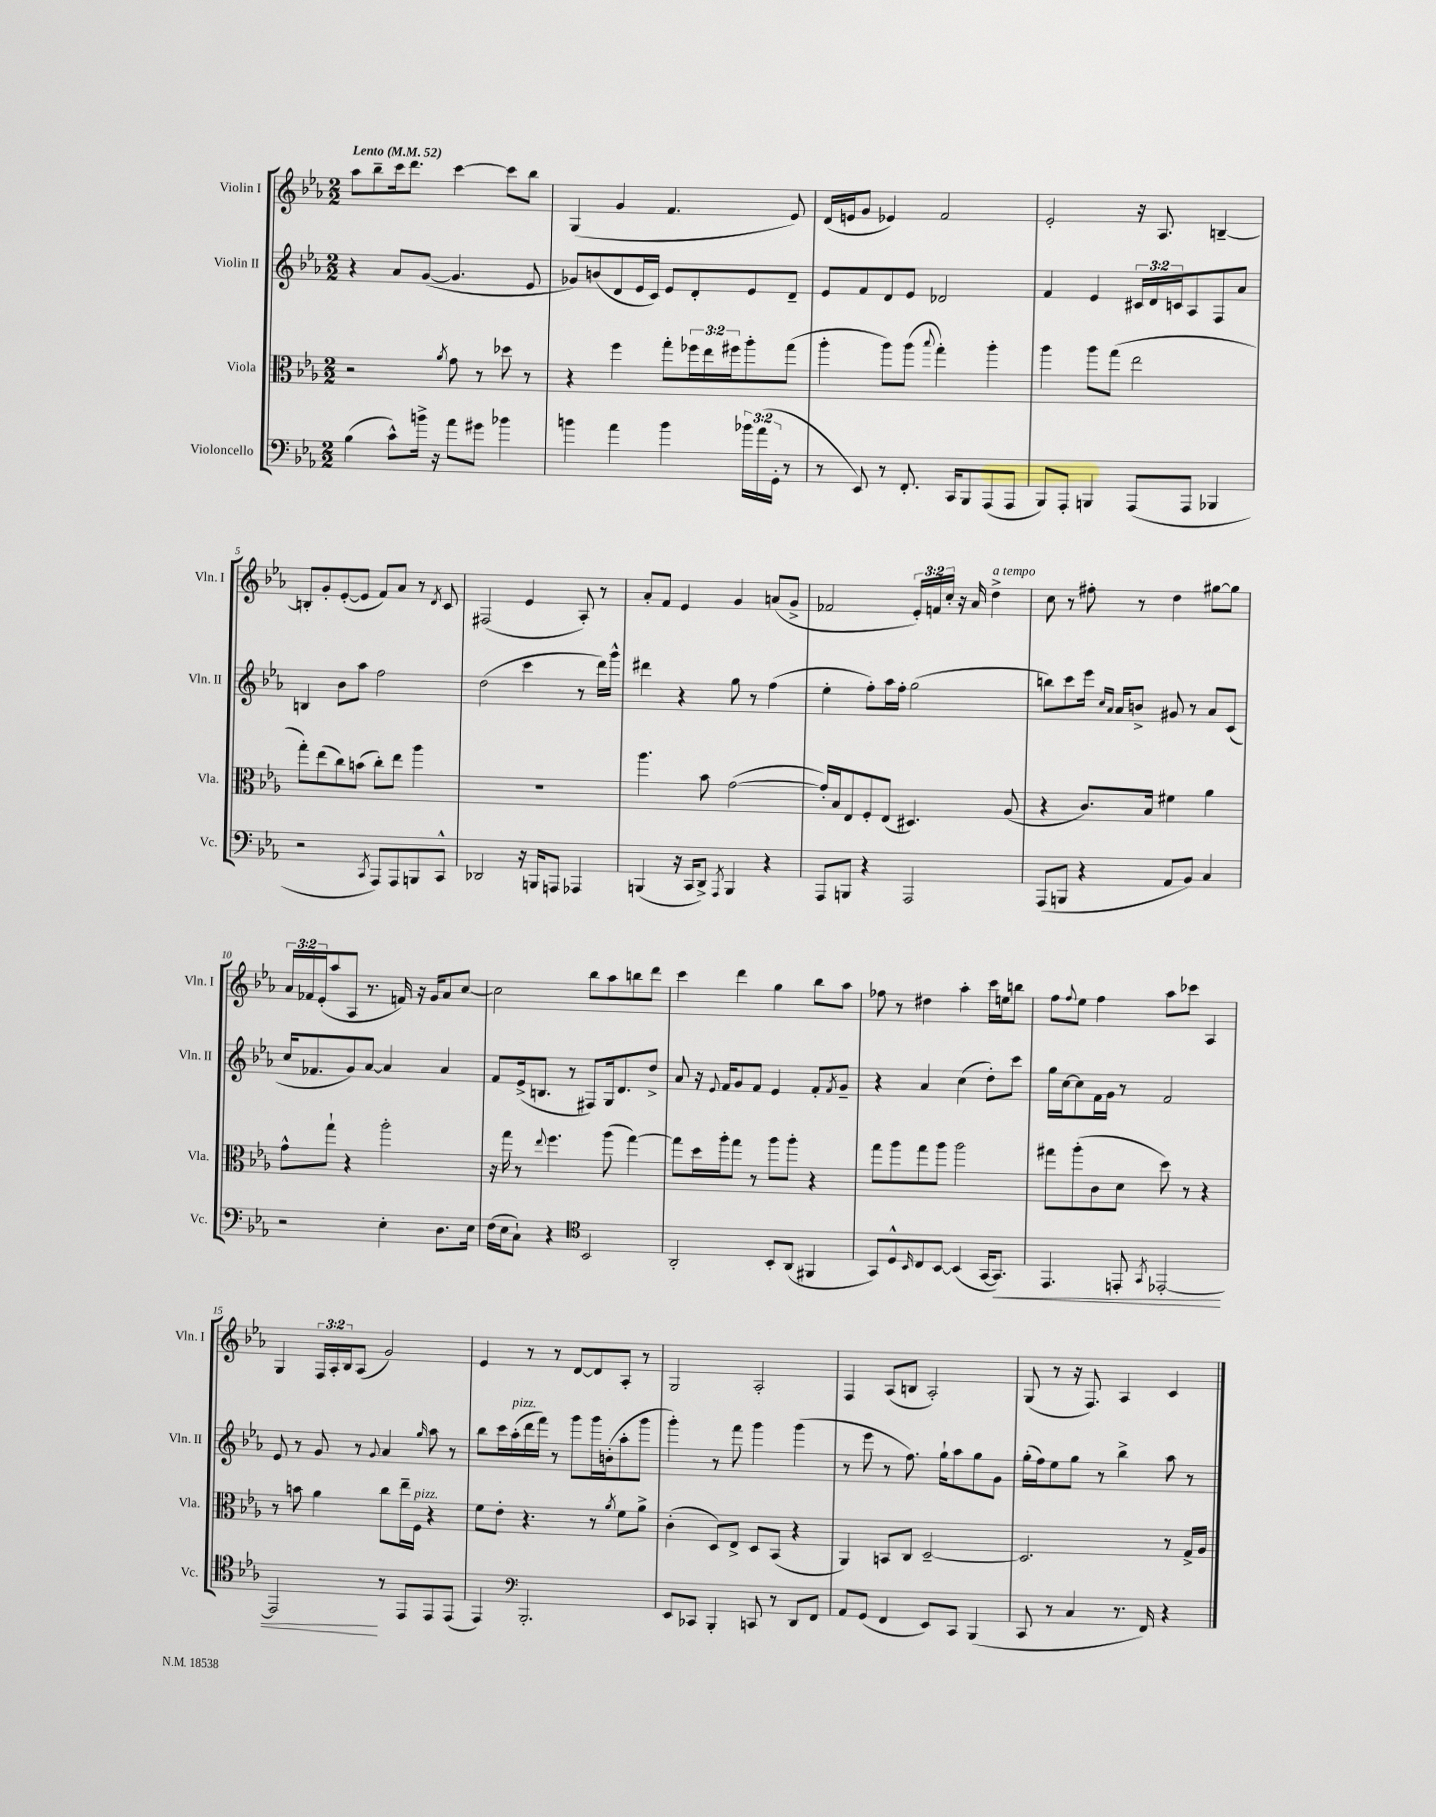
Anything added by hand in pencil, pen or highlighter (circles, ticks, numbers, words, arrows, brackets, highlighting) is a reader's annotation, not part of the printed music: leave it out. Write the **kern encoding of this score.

**kern	**kern	**kern	**kern
*staff4	*staff3	*staff2	*staff1
*clefF4	*clefC3	*clefG2	*clefG2
*k[b-e-a-]	*k[b-e-a-]	*k[b-e-a-]	*k[b-e-a-]
*M2/2	*M2/2	*M2/2	*M2/2
*MM52	*MM52	*MM52	*MM52
(4B-	2r	4r	8aa-
.	.	.	8bb-~
8c^^)	.	8a-	16ccc
.	.	.	8.ddd
16b^	.	([8g	.
16r	.	.	.
.	8qa-	.	.
8a-	8g	4.g]	[4ccc
8g#	8r	.	.
4b-	8dd-	.	8ccc]
.	8r	8e-	8bb-
=	=	=	=
4b	4r	8g-)	(4G
.	.	(8b	.
4a-	4ff	8d	4g
.	.	16e-	.
.	.	16c)	.
4b	8gg'	8e-	4.f
.	24ff-	8d'	.
.	24ee-	.	.
.	24ff#	.	.
24b-	8aa-'	8e-	.
(24a-	.	.	.
24GG'	.	.	.
8r	(8gg	8d~	8e-)
=	=	=	=
8r	4aa-'	8e-	(16d
.	.	.	16e
8EE-)	.	8f	8g
8r	8aa-)	8d	4e-)
8.FF'	(8aa-	8e-	.
.	8qqbb-	.	.
.	4gg')	2d-	2f
16CC	.	.	.
8BBB-	.	.	.
(8AAA-	4aa-'	.	.
8AAA-	.	.	.
=	=	=	=
8BBB-)	4aa-	4f	2e-'
8AAA-'	.	.	.
4BBB	8aa-	4e-	.
.	(8gg	.	.
(8AAA-	2ee-	24c#	16r
.	.	24d	.
.	.	.	8.A-
.	.	24c	.
8AAA-	.	8A-	.
4BBB-	.	8F	[4B~
.	.	8a-	.
=	=	=	=
2r	8gg')	4B	8B']
.	(8ee-	.	8g'
.	8cc)	8b-	([8e-'
.	(8b	8aa-	8e-]
8qCC	.	.	.
8AAA-)	8cc')	2ff	8f)
8AAA-	8ee-	.	8a-
8BBB	4aa-	.	8r
.	.	.	8qd
8CC^^	.	.	8c
=	=	=	=
2DD-	1r	(2dd	(2F#
16r	.	4ccc	4e-
16BBB	.	.	.
8AAA	.	.	.
4AAA-	.	8r	8A-')
.	.	16ddd)	8r
.	.	16ggg^^	.
=	=	=	=
(4BBB	4.aa-	4ddd#	8a-'
.	.	.	8f
16r	.	4r	4e-
16CC	.	.	.
8DD^)	8b-	.	.
8qAAA-	.	.	.
4BBB	([2g	8gg	4g
.	.	8r	.
4r	.	(4ff	(8a
.	.	.	8g^
=	=	=	=
8AAA-	16g'])	4ee-'	2f-
.	16B-	.	.
8BBB	8E-	.	.
4r	8F'	8ff')	.
.	(8E-	16aa-	.
.	.	16ff'	.
2AAA-	4.D#)	(2gg	24e-')
.	.	.	24f
.	.	.	24cc'
.	.	.	16r
.	.	.	16a-
.	.	.	4dd^
.	(8A-	.	.
=	=	=	=
(8AAA-	4r	8bb)	8cc
8BBB	.	8ccc	8r
4r	8.c)	16eee-	8ff#'
.	.	16qqcc	.
.	.	16qqa-	.
.	.	16a-	.
.	.	8b^	8r
.	16B-	.	.
8AA-	4f#	8g#	4dd
8BB-)	.	8r	.
4C	4a-	8a-	[8gg#
.	.	(8c	8gg#]
=	=	=	=
2r	8g^^	16cc	24a-
.	.	.	24f-
.	.	8.f-	.
.	.	.	(24e-'
.	8gg`	.	8aa-
.	4r	8g)	8A-
.	.	[8a-	8.r
4E-'	2aa-'	4a-]	.
.	.	.	16f)
.	.	.	16r
.	.	.	16g
8.D	.	4a-	8a-
.	.	.	[8cc
16E-	.	.	.
=	=	=	=
(16F	16r	8f	2cc]
16E-	16gg	.	.
8C`)	8r	(16e-^	.
.	.	8.B	.
.	8qqee-	.	.
4r	4.ff	.	.
.	.	8r	.
*clefC4	*	*	*
2BB-	.	8F#)	8bb-
.	(8aa-	16G	8aa-
.	.	8.d	.
.	[4gg)	.	8bb
.	.	8dd^	8ddd
=	=	=	=
2AA-'	8gg]	8a-	4ccc
.	16dd	16r	.
.	.	8qqe-	.
.	16aa-'	16f	.
.	8gg	8g	4ddd
.	8r	8f	.
8BB-'	8aa-	4e-	4gg
(8AA-	8aa-'	.	.
4FF#	4r	8f'	8bb-
.	.	8qf	.
.	.	8g~	8aa-
=	=	=	=
8GG)	8gg	4r	8ff-
8D^^	8aa-	.	8r
16qqBB-	.	.	.
8C	8gg	4a-	4dd#
[8BB-	8aa-	.	.
(4BB-]	2aa-	(4cc	4aa-'
[16GG	.	8dd')	16ccc
8.GG])	.	.	16ee
.	.	8ccc	8bb
=	=	=	=
4.EE-	8gg#	16gg	8ff
.	.	[16cc	.
.	.	.	8qqff
.	(8aa-'	8cc]	8ee-
.	8c	16f	4ff
.	.	16g	.
8EE'	8d	8r	.
8qGG	.	.	.
[2EE-'	8dd)	2f	8aa-
.	8r	.	8ccc-
.	4r	.	4A-
=	=	=	=
2EE-]	8r	8e-	4G
.	8b	8r	.
.	4a-	8g	24F
.	.	.	24A-'
.	.	.	24B-
.	.	8r	(8A-
.	.	8qqg	.
8r	8cc	4a-	2g)
8EE-	16ee-~	.	.
.	16F	.	.
.	.	16qqgg	.
8EE-	4r	8aa-	.
(8EE-	.	8r	.
=	=	=	=
4EE-)	8f	8bb-	4e-
.	8e-'	16ccc	.
.	.	(16aa-'	.
*clefF4	*	*	*
2.BBB-'	4.r	16ddd	8r
.	.	16fff)	.
.	.	8r	8r
.	.	8ggg	[8d
.	8r	16ggg	8d]
.	.	(16b'	.
.	8qa-	.	.
.	8f	8aa-'	8A-'
.	8a-^	8ggg	8r
=	=	=	=
8EE-	(4c'	4ggg')	2G
8CC-	.	.	.
4BBB-'	8D)	8r	.
.	8E-^	8fff	.
8CC	8D	4ggg	2A-'
8r	(8BB-	.	.
8DD	4r	(4ggg	.
8FF	.	.	.
=	=	=	=
8AA-	4AA-)	8r	4F
(8GG	.	8eee-	.
4FF	8BB	8r	(8A-
.	8C	8.ff)	8B
8EE-)	[2D~	.	2A-')
.	.	16gg`	.
8CC	.	8aa-	.
(4BBB-	.	8gg	.
.	.	8g	.
=	=	=	=
8CC	2.D]	(16gg'	(8G
.	.	16ff)	.
8r	.	8ee-	8r
4C	.	8gg	16r
.	.	.	8.F)
.	.	8r	.
8.r	.	4bb-^	4A-
16FF)	.	.	.
4r	8r	8aa-	4c
.	16G^	8r	.
.	16A-	.	.
==	==	==	==
*-	*-	*-	*-
